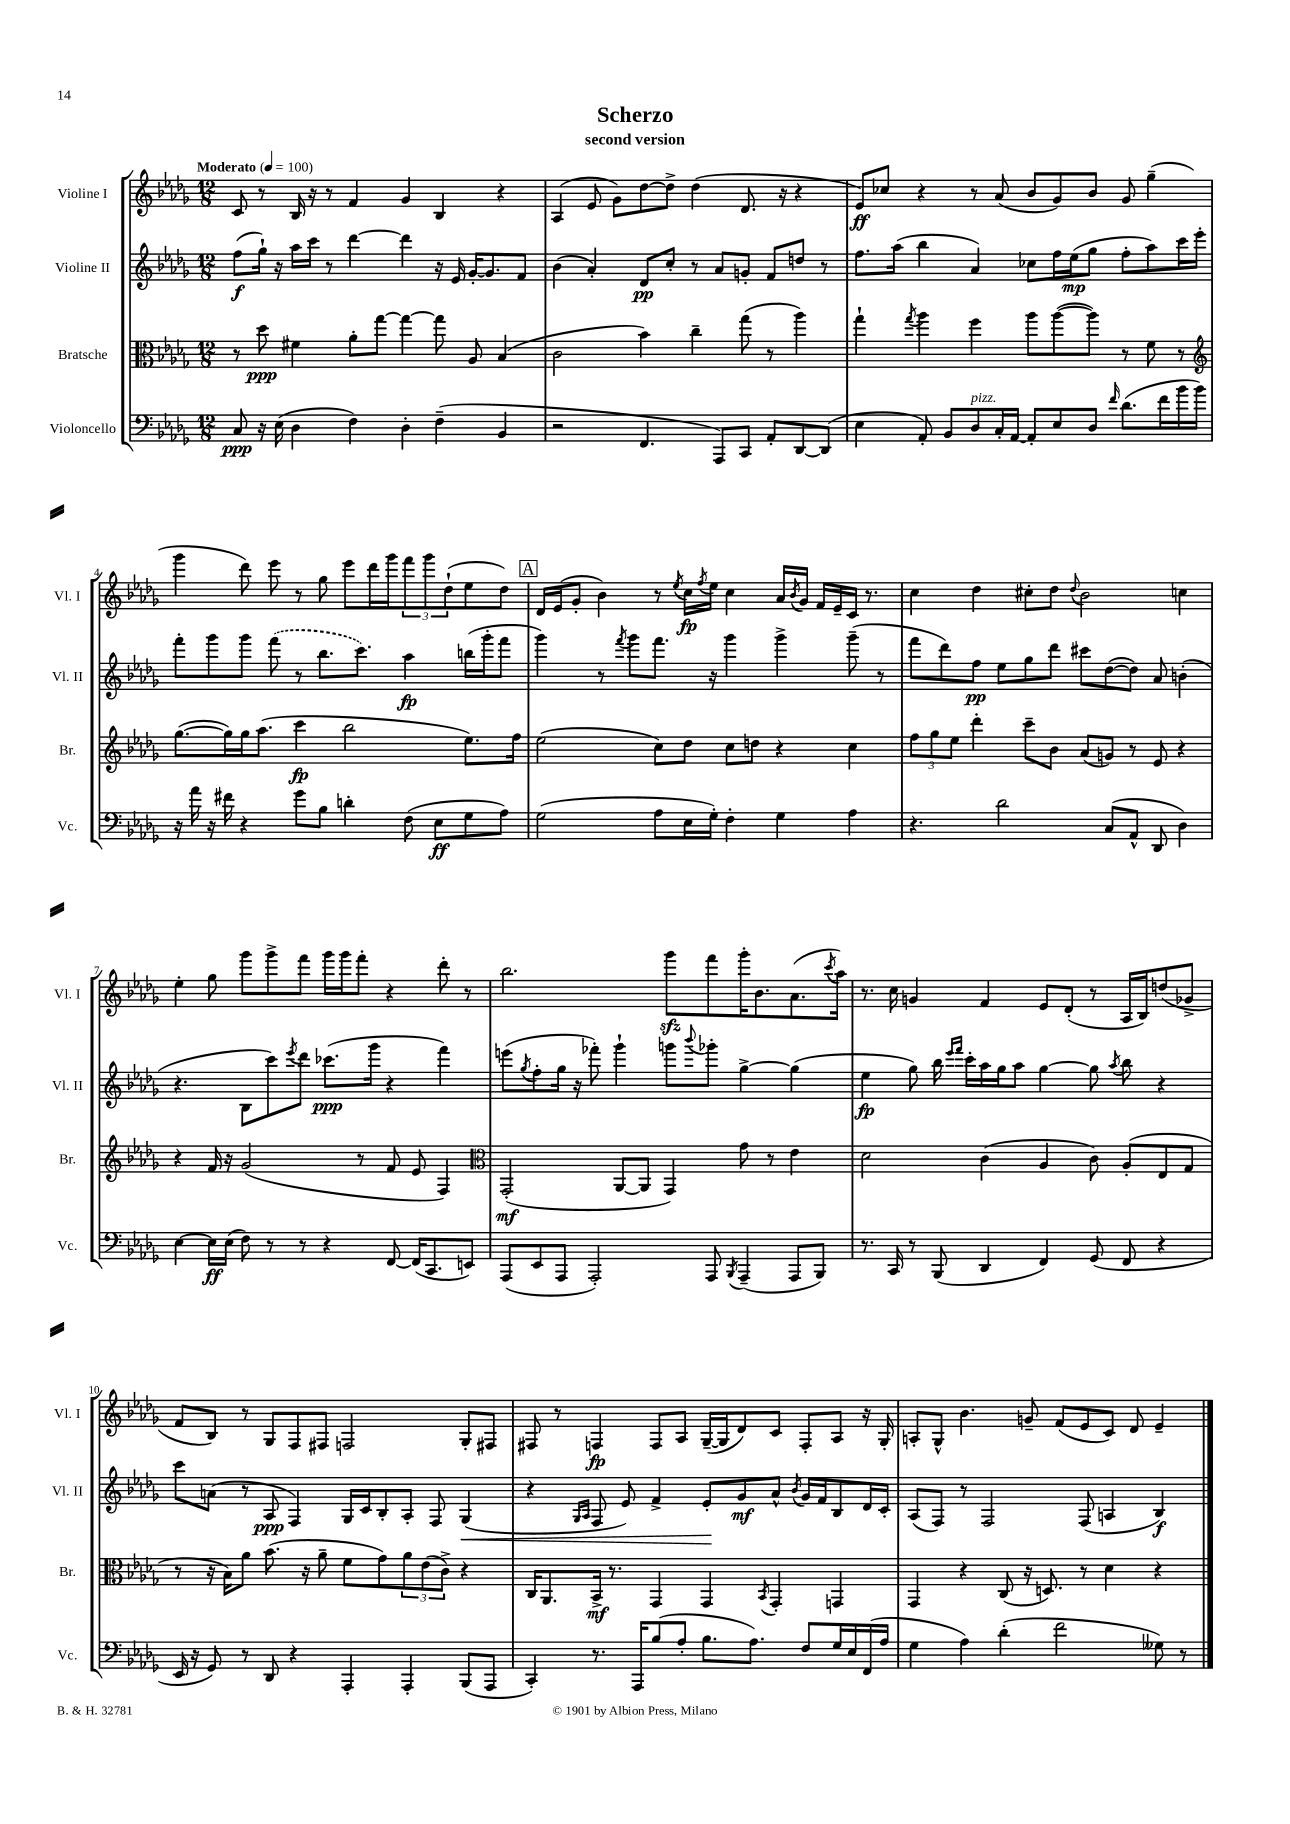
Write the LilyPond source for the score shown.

\header { title = "Scherzo" subtitle = "second version" }
<<
\new StaffGroup <<
\new Staff = "s0" \with { instrumentName = "Violine I" shortInstrumentName = "Vl. I" } {
    \clef treble \key des \major \numericTimeSignature \time 12/8 \tempo "Moderato" 4 = 100
    c'8 r8 bes16 r16 r8 f'4 ges'4 bes4 r4 |
    aes4( ees'8 ges'8) des''8~ des''8-> des''4( des'8. r16 r4 |
    ees'8\ff) ces''8 r4 r8 aes'8( bes'8 ges'8) bes'8 ges'8 ges''4--( |
    ges'''4 des'''8) ees'''8 r8 ges''8 ees'''8 des'''16 ges'''16 \tuplet 3/2 { f'''8 ges'''8 des''8-!( } ees''8 des''8) |
    \mark \markup { \box "A" } des'16 ees'16( ges'8-. bes'4) r8 \acciaccatura { ees''8 } c''16\fp \acciaccatura { f''8 } ees''16 c''4 aes'16 \acciaccatura { bes'8 } ges'16 f'16 ees'16-- c'16 r8. |
    c''4 des''4 cis''8-. des''8 \appoggiatura { des''8 } bes'2 c''4 |
    ees''4-. ges''8 ges'''8 ges'''8-> f'''8 ges'''16 ges'''16 f'''8-. r4 des'''8-. r8 |
    bes''2. ges'''8\sfz f'''8 ges'''16-. bes'8. aes'8.( \acciaccatura { c'''8 } aes''16) |
    r8. c''16 g'4 f'4 ees'8 des'8-.( r8 aes16 bes16) d''8( ges'8-> |
    f'8 bes8) r8 ges8 f8 fis8 f2 ges8-. fis8 |
    fis8 r8 f4\fp f8 aes8 ges16~--( ges16 des'8) c'8 f8-. aes8 r16 ges16-. |
    a8-. ges8-^ bes'4. g'8-- f'8( ees'8 c'8) des'8 ees'4-- \bar "|." |
}
\new Staff = "s1" \with { instrumentName = "Violine II" shortInstrumentName = "Vl. II" } {
    \clef treble \key des \major \numericTimeSignature \time 12/8
    f''8\f( ges''16-!) r16 aes''16 c'''16 r8 des'''4~ des'''4 r16 ees'16 ges'16~-. ges'8. f'8 |
    bes'4( aes'4-.) des'8\pp c''8-. r8 aes'8 g'8-. f'8 d''8 r8 |
    f''8. aes''16( bes''4 aes'4) ces''8 f''16 ees''16\mp( ges''8 f''8-. aes''8) c'''16 ees'''16-. |
    f'''8-. ges'''8 ges'''8 \once \slurDashed f'''8( r8 bes''8. c'''8.) aes''4\fp b''16( ges'''16-. f'''8 |
    \mark \markup { \box "A" } ges'''4) r8 \acciaccatura { f'''8 } ges'''8 f'''8. r16 ges'''4 ges'''4-> ges'''8--( r8 |
    f'''8 des'''8) f''8\pp ees''8 ges''8 des'''8 cis'''8 des''8~( des''8) aes'8 b'4-.( |
    r4. bes8 c'''8) \acciaccatura { ees'''8 } des'''8 ces'''8.\ppp( ges'''16 r4 f'''4) |
    e'''8( \acciaccatura { ges''8 } f''8-. ges''16 r16 fes'''8-.) ges'''4-! g'''8 \appoggiatura { bes'''8 } ges'''8-. ges''4~-> ges''4( |
    ees''4\fp ges''8) bes''16 \grace { ees'''16 f'''16 } c'''16-. aes''16 ges''16 aes''8 ges''4~ ges''8 \acciaccatura { aes''8 } bes''8 r4 |
    c'''8 a'8( r8 aes8\ppp f4) ges16 c'16 bes8-. aes8-. f8 ges4\<( |
    r4 \grace { ges16 aes16 } f8 ees'8) f'4-> ees'8-.\! ges'8\mf aes'8-^ \acciaccatura { bes'8 } ges'16 f'16 bes8 des'16 c'16-. |
    aes8( f8) r8 f2 f8( a4 bes4\f) \bar "|." |
}
\new Staff = "s2" \with { instrumentName = "Bratsche" shortInstrumentName = "Br." } {
    \clef alto \key des \major \numericTimeSignature \time 12/8
    r8 des''8\ppp fis'4 aes'8-. ges''8~ ges''4~ ges''8 aes8 bes4( |
    c'2 bes'4) c''4-- ges''8( r8 aes''4) |
    ges''4-! \acciaccatura { ges''8 } aes''4 f''4 aes''8 aes''8~( aes''8) r8 f'8 r8 |
    \clef treble ges''8.~( ges''16) ges''16 aes''8.( c'''4\fp bes''2 ees''8.) f''16 |
    \mark \markup { \box "A" } ees''2( c''8) des''8 c''8 d''8 r4 c''4 |
    \tuplet 3/2 { f''8 ges''8 ees''8 } des'''4-. c'''8-- bes'8 aes'8( g'8) r8 ees'8 r4 |
    r4 f'16 r16 ges'2( r8 f'8 ees'8 f4) |
    \clef alto ges,2-.\mf( aes,8~ aes,8 ges,4) ges'8 r8 ees'4 |
    des'2 c'4( aes4 c'8) aes8-.( ees8 ges8 |
    r8 r16 bes16) aes'8 bes'8.( r16 aes'8-- f'8 ges'8) \tuplet 3/2 { aes'8 ees'8( c'8->) } r4 |
    c16 aes,8. bes,16->\mf r8. ges,4 ges,4 \acciaccatura { bes,8 } ges,4-. g,4 |
    ges,4 r4 c8( r16 d8.) r8 des'4 r4 \bar "|." |
}
\new Staff = "s3" \with { instrumentName = "Violoncello" shortInstrumentName = "Vc." } {
    \clef bass \key des \major \numericTimeSignature \time 12/8
    c8\ppp r16 ees16( des4 f4) des4-. f4--( bes,4 |
    r2 f,4. aes,,8) c,8 aes,8-. des,8~ des,8( |
    ees4 aes,8-.) bes,8 des8^\markup { \italic "pizz." } c16-. aes,16~ aes,8-. ees8 des8 \grace { f'16 } des'8.( f'16 bes'16 bes'16) |
    r16 aes'16 r16 fis'16 r4 ges'8 bes8 d'4-. f8( ees8\ff ges8 aes8) |
    \mark \markup { \box "A" } ges2( aes8 ees16 ges16-.) f4-. ges4 aes4 |
    r4. des'2 c8( aes,8-^ des,8 des4) |
    ees4~ ees16\ff ees16( f8) r8 r8 r4 f,8~ f,16( c,8. e,8) |
    aes,,8( ees,8 aes,,8 aes,,2-.) aes,,8 \acciaccatura { bes,,8 } aes,,4--( aes,,8 bes,,8) |
    r8. c,16 r8 bes,,8( des,4 f,4) ges,8( f,8 r4 |
    ees,16 r16 ges,8) r8 des,8 r4 aes,,4-. aes,,4-. bes,,8( aes,,8 |
    c,4-.) r8. aes,,16 bes8( aes8-. bes8. aes8.) f8 ges16 ees16 f,16( aes16 |
    ges4 aes4) des'4-.( f'2 geses8) r8 \bar "|." |
}
>>
>>
